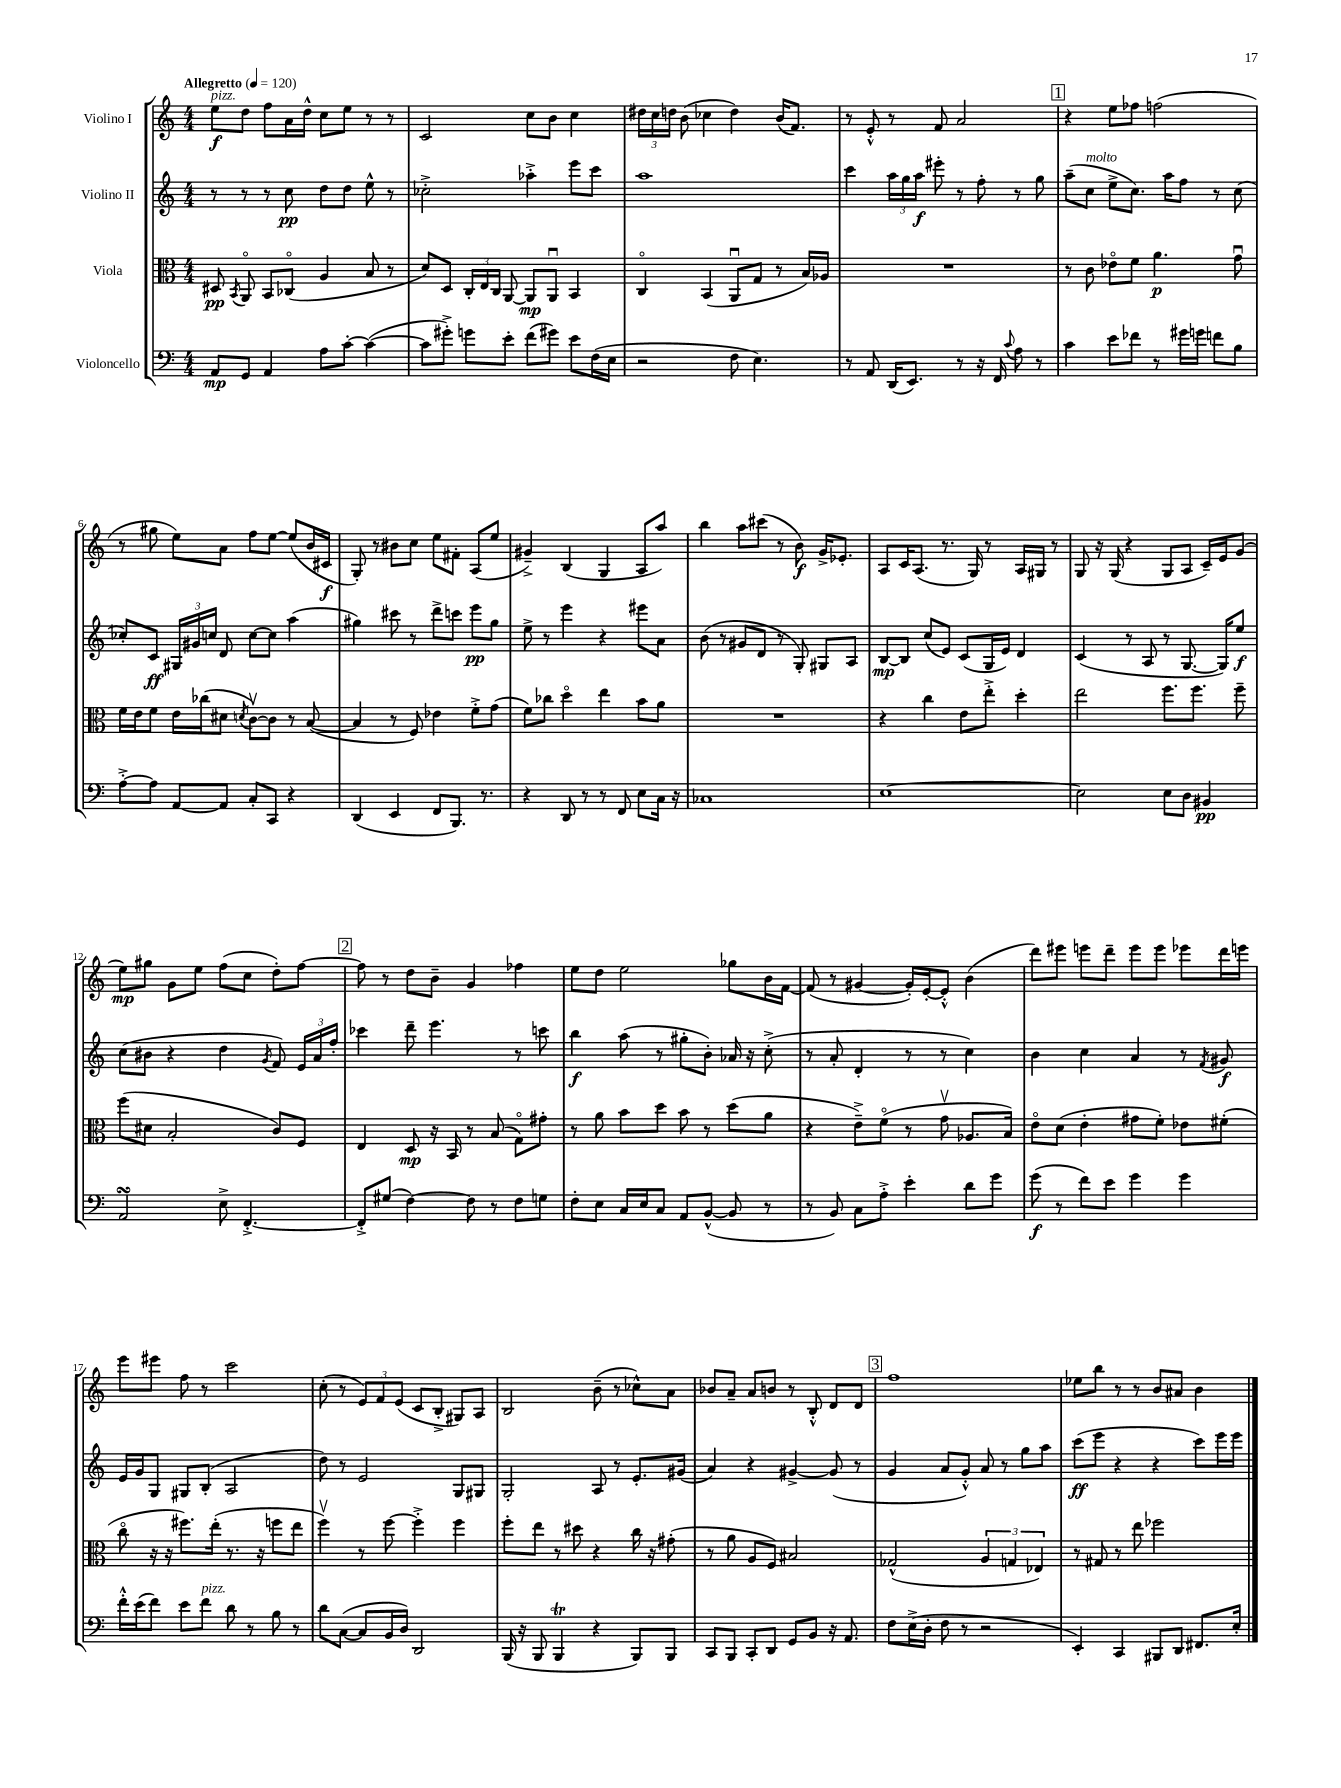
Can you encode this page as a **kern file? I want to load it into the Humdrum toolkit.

**kern	**kern	**kern	**kern
*staff4	*staff3	*staff2	*staff1
*clefF4	*clefC3	*clefG2	*clefG2
*k[]	*k[]	*k[]	*k[]
*M4/4	*M4/4	*M4/4	*M4/4
*MM120	*MM120	*MM120	*MM120
8AA	8D#	8r	8ee
.	8qBB	.	.
8GG	8AAo	8r	8dd
4AA	8BB	8r	8ff
.	(8C-o	8cc	16a
.	.	.	16dd^^
8A	4A	8dd	8cc
[8c'	.	8dd	8ee
(4c_	8B	8ee^^	8r
.	8r	8r	8r
=	=	=	=
8c]	8d)	2cc-'^	2c
8g#'^)	8D	.	.
8g	24C'	.	.
.	24E	.	.
.	24C	.	.
8e'	[8AA	.	.
(8f	8AA]	4aa-'^	8cc
8g#)	8AAu	.	8b
8e	4BB	8eee	4cc
(16F	.	8ccc	.
16E	.	.	.
=	=	=	=
2r	4Co	1aa	24dd#
.	.	.	24cc
.	.	.	24dd
.	.	.	(8b
.	(4BB	.	4cc-
8F	8AAu	.	4dd)
4.E)	8G	.	.
.	8r	.	(16b
.	.	.	8.f)
.	16B)	.	.
.	16A-	.	.
=	=	=	=
8r	1r	4ccc	8r
8AA	.	.	8e'^^
(16DD	.	24aa	8r
.	.	24gg	.
8.EE)	.	.	.
.	.	24aa	.
.	.	8eee#'	8f
8r	.	8r	2a
16r	.	8ff'	.
16FF	.	.	.
8qqc	.	.	.
8A	.	8r	.
8r	.	8gg	.
=	=	=	=
4c	8r	(8aa~	4r
.	8c	8cc	.
8e	8e-o	8ee^	8ee
8f-	8f	8.cc)	8ff-
8r	4.a	.	(2ff
.	.	16aa	.
16g#	.	8ff	.
16g	.	.	.
8f	.	8r	.
8B	8gu	(8cc	.
=	=	=	=
[8A'^	16f	8cc-')	8r
.	16e	.	.
8A]	8f	8c	8gg#
[8AA	16e	24G#	8ee)
.	.	24g#	.
.	(16cc-	.	.
.	.	24cc	.
8AA]	8d#	8d	8a
.	8qd	.	.
8C'	[8cv)	[8cc	8ff
8CC	8c]	8cc]	[8ee
4r	8r	(4aa	(8ee]
.	([8B	.	16b
.	.	.	16c#
=	=	=	=
(4DD	4B]	4gg#)	8G')
.	.	.	8r
4EE	8r	8ccc#	8b#
.	8F)	8r	8cc
8FF	4e-	8ddd^	8ee
8.BBB)	.	8ccc	8f#'
.	8f'^	8eee	(8A
8.r	.	.	.
.	(8g	8gg#	8ee
=	=	=	=
4r	8f)	8ee^	4g#~^)
.	8cc-	8r	.
8DD	4ddo	4eee	(4B
8r	.	.	.
8r	4ee	4r	4G
8FF	.	.	.
8E	8b	8eee#	8A
16C	8a	8a	8aa)
16r	.	.	.
=	=	=	=
1C-	1r	(8b	4bb
.	.	8r	.
.	.	8g#	8aa
.	.	8d	(8ccc#
.	.	8r	8r
.	.	8G')	8b)
.	.	8G#	16g^
.	.	.	8.e-'
.	.	8A	.
=	=	=	=
[1E	4r	[8B	8A
.	.	8B]	16c
.	.	.	(8.A
.	4cc	(8cc	.
.	.	8e)	8.r
.	8e	(8c	.
.	.	.	16G)
.	8ee'^	16G	8r
.	.	16e)	.
.	4dd'	4d	16A
.	.	.	16G#
.	.	.	8r
=	=	=	=
2E]	2ee	(4c	8G
.	.	.	16r
.	.	.	(16G
.	.	8r	4r
.	.	8A	.
8E	8.ff	8r	8G
8D	.	[8.G	8A
.	8.ff	.	.
4BB#	.	.	16c~)
.	.	16G])	16e
.	8ff~	8ee	(8g
=	=	=	=
2AA	(8ff	(8cc	8ee)
.	8d#	8b#	8gg#
.	2B'	4r	8g
.	.	.	8ee
8E^	.	4dd	(8ff
[4.FF'^	.	.	8cc
.	.	8qg	.
.	8c)	8f)	8dd')
.	8F	24e	[8ff
.	.	24a	.
.	.	24ff'	.
=	=	=	=
8FF'^]	4E	4ccc-	8ff]
(8G#	.	.	8r
[4F)	8D	8ddd~	8dd
.	16r	4.eee	8b~
.	16BB	.	.
8F]	8r	.	4g
8r	(8B	.	.
8F	8Go)	8r	4ff-
8G	8g#'	8ccc	.
=	=	=	=
8F'	8r	4bb	8ee
8E	8a	.	8dd
16C	8b	(8aa	2ee
16E	.	.	.
8C	8dd	8r	.
8AA	8b	8gg#'	.
([8BB^^	8r	8b')	.
8BB]	(8dd	16a-	8gg-
.	.	16r	.
8r	8a	(8cc'^	16b
.	.	.	[16f
=	=	=	=
8r	4r	8r	(8f]
8BB)	.	8a'	8r
8C	8e~^)	4d'	[4g#
8A'^	(8fo	.	.
4e'	8r	8r	16g#'])
.	.	.	[16e'
.	8gv	8r	8e'^^]
8d	8.A-	4cc)	(4b
8g	.	.	.
.	16B)	.	.
=	=	=	=
(8g	8eo	4b	8ddd)
8r	(8d	.	8eee#
8f)	4e'	4cc	8eee
8e	.	.	8ddd~
4g	8g#	4a	8eee
.	8f')	.	8eee
4g	8e-	8r	8eee-
.	.	8qf	.
.	(8f#'	8g#	16ddd
.	.	.	16eee
=	=	=	=
16f'^^	8cco	16e	8eee
(16e	.	16g	.
8f)	16r	8G	8eee#
.	16r	.	.
8e	8.ff#)	8G#	8ff
8f	.	(8B'	8r
.	(16ee'	.	.
8d	8.r	2A	2ccc
8r	.	.	.
.	16r	.	.
8B	8ff	.	.
8r	8ee	.	.
=	=	=	=
8d	4ffv)	8dd)	(8cc'
([8C	.	8r	8r
8C]	8r	2e	12e)
.	.	.	12f
16BB	[8ff	.	.
.	.	.	(12e
16D)	.	.	.
2DD	4ff'^]	.	8c
.	.	.	8B'^
.	4ff	8G	8G#)
.	.	8G#	8A
=	=	=	=
(16BBB	8ff'	2G'	2B
16r	.	.	.
8BBB	8ee	.	.
4BBB	8r	.	.
.	8dd#	.	.
4r	4r	8A	(8b~
.	.	8r	8r
8BBB)	16cc	8.e'	8cc-^^)
.	16r	.	.
8BBB	(8g#'	.	8a
.	.	(16g#	.
=	=	=	=
8CC	8r	4a)	8b-
8BBB	8a	.	8a~
8CC'	8A	4r	8a
8DD	8F)	.	8b
8GG	2B#	[4g#^	8r
8BB	.	.	8B'^^
16r	.	(8g#]	8d
8.AA	.	.	.
.	.	8r	8d
=	=	=	=
8F	(2G-^^	4g	1ff
(16E^	.	.	.
16D'	.	.	.
8F	.	8a	.
8r	.	8g'^^)	.
2r	6A	8a	.
.	.	8r	.
.	6G	.	.
.	.	8gg	.
.	6E-)	.	.
.	.	8aa	.
=	=	=	=
4EE')	8r	(8ccc	8ee-
.	8G#	8eee	8bb
4CC	8r	4r	8r
.	8ee	.	8r
8BBB#	2ff-	4r	8b
8DD	.	.	8a#
8.FF#	.	8ccc)	4b
.	.	16eee	.
16E'	.	16eee	.
==	==	==	==
*-	*-	*-	*-
